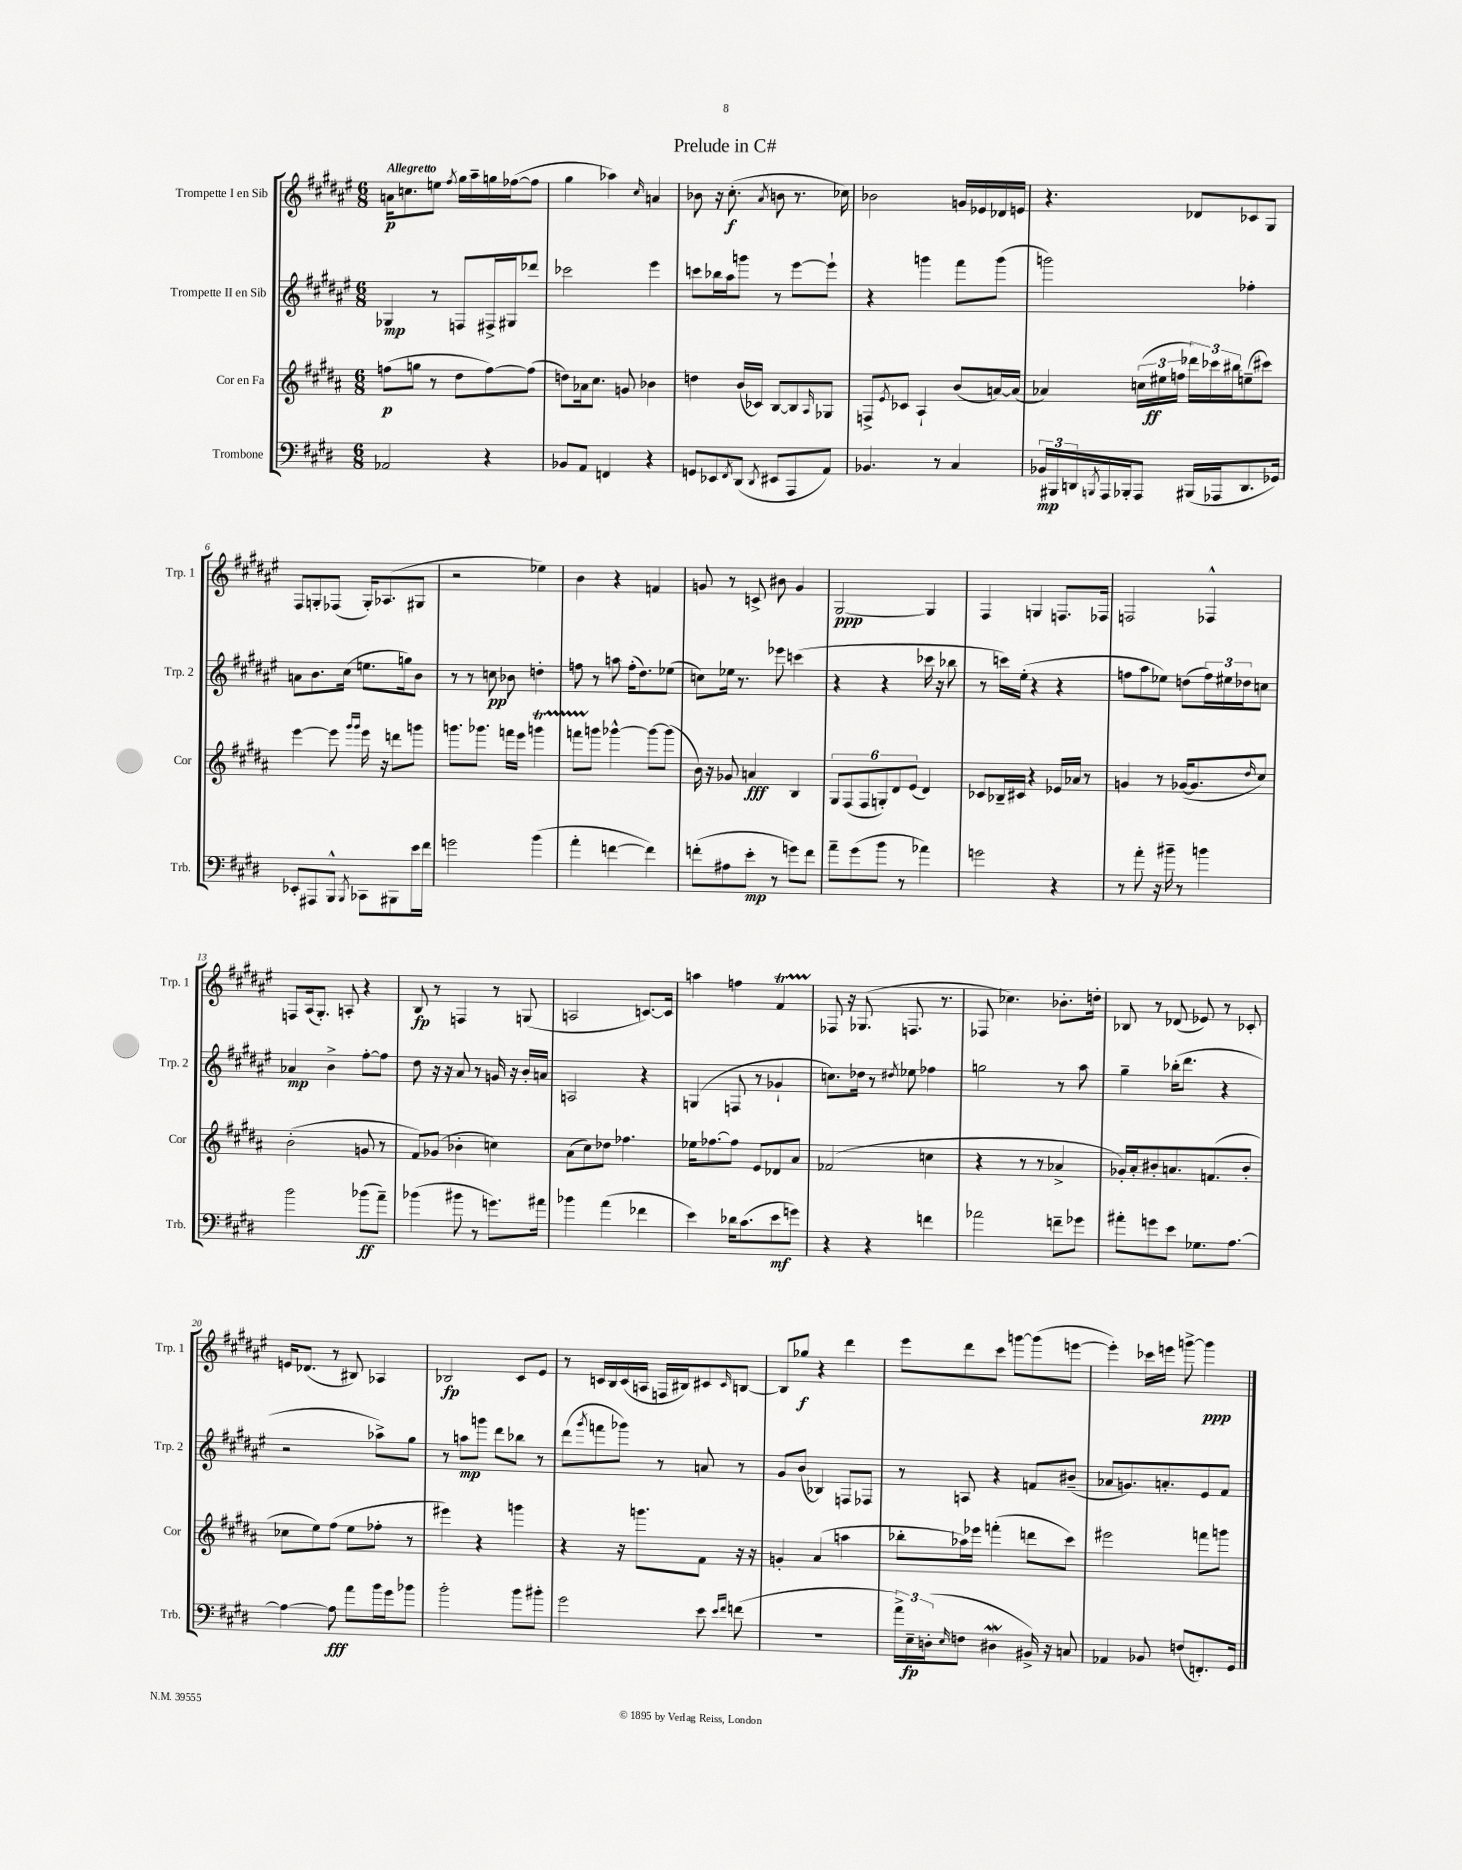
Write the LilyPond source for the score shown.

\header { title = "Prelude in C#" }
<<
\new StaffGroup <<
\new Staff = "s0" \with { instrumentName = "Trompette I en Sib" shortInstrumentName = "Trp. 1" } {
    \clef treble \key fis \major \numericTimeSignature \time 6/8 \tempo "Allegretto"
    a'16\p c''8. e''8 \acciaccatura { fis''8 } gis''16 ais''16-- g''16 fes''16~( fes''8 |
    gis''4 aes''4) \grace { cis''16 } a'4 |
    bes'8 r16 cis''8.-.\f( \acciaccatura { ais'8 } b'8 r8. ces''16) |
    bes'2 g'16 ees'16 des'16 e'16 |
    r4. des'8 ces'8 gis8 |
    fis8 g8-. fes8( g16-.) aes8.( gis8 |
    r2 ees''4) |
    b'4 r4 f'4 |
    g'8 r8 c'8-> bis'8 g'4 |
    gis2~\ppp gis4 |
    fis4 g4 f8. fes16 |
    f2 fes4-^ |
    f8 ais16( gis8.-.) a8-. r4 |
    b8\fp r8 f4 r8 g8( |
    a2 c'8.~) c'16 |
    a''4 f''4 fis'4\startTrillSpan |
    fes8\stopTrillSpan r16 ges8.( f8. r8. |
    fes8 ces''4.) bes'8.-. d''16-. |
    bes8 r8 des'8( ees'8) r8 ces'8-. |
    e'16 des'8.( r8 bis8) aes4 |
    bes2\fp cis'8 eis'8 |
    r8 c'16 b16 c'16( a16 f16 bis16) cis'8 \grace { cis'16 } b8~ |
    b8 ges''8\f r4 dis'''4 |
    eis'''8 dis'''8 cis'''8 g'''8~ g'''8( e'''8~ |
    e'''4-.) ces'''16 e'''16 g'''8~-> g'''4\ppp \bar "|." |
}
\new Staff = "s1" \with { instrumentName = "Trompette II en Sib" shortInstrumentName = "Trp. 2" } {
    \clef treble \key fis \major \numericTimeSignature \time 6/8
    ges4\mp r8 f8 fis16-> gis16 des'''8 |
    ces'''2 eis'''4 |
    c'''8 bes''16 ais''16 g'''8 r8 eis'''8~ eis'''8-! |
    r4 g'''4 fis'''8 g'''8( |
    g'''2) fes''4-. |
    a'8 b'8. cis''16( e''8. g''16) b'8 |
    r8 r8 c''8\pp bes'8 d''4-. |
    f''8 r8 a''8 f''16-.( dis''8.) ees''8( |
    c''8) ees''16 r8. ees'''8 c'''4( |
    r4 r4 ces'''16 r16 bes''8 |
    r8 c'''16) eis''16-.( r4 r4 |
    f''8 ais''8 ees''8) d''8( \tuplet 3/2 { f''16) eis''16 des''16 } c''8 |
    aes'4\mp b'4-> fis''8~-. fis''8 |
    dis''8 r16 r16 ais'8 r8 g'16 r16 b'16-. a'16 |
    a2 r4 |
    g4( f8 r8 ges'4-! |
    c''8.) des''16 r8 \acciaccatura { dis''8 } ees''8 fes''4 |
    g''2 r8 ais''8 |
    gis''4-- bes''16-.( dis'''8. r4 |
    r2 aes''8->) gis''8 |
    r8 a''8\mp g'''8 dis'''8 bes''8 r8 |
    dis'''8( \acciaccatura { gis'''8 } f'''8 ges'''8) r8 a'8 r8 |
    gis'8 b'8( bes4) f8 fes8 |
    r8 a8 r4 f'8 bis'8--( |
    aes'8 g'8.) a'8.-. eis'8 fis'8 \bar "|." |
}
\new Staff = "s2" \with { instrumentName = "Cor en Fa" shortInstrumentName = "Cor" } {
    \clef treble \key b \major \numericTimeSignature \time 6/8
    f''8\p( g''8 r8 dis''8 f''8~) f''8( |
    d''8) aes'16 cis''8. g'8 bes'4 |
    d''4 b'16( ces'16) b8~ b8 \grace { ais16 } ges8 |
    f8-> \acciaccatura { e'8 } ces'8 ais4-! b'8( a'16~) a'16( |
    aes'4) \tuplet 3/2 { c''16( eis''16\ff f''16 } \tuplet 3/2 { des'''16) ces'''16 bis''16 } e''8--( cis'''8) |
    e'''4~ e'''8 \grace { gis'''16 gis'''16 } e'''16 r16 d'''8 g'''8 |
    g'''8. ges'''8. f'''16 e'''16 g'''4\startTrillSpan |
    f'''8 g'''8\stopTrillSpan ges'''4~-^ ges'''8~ ges'''8( |
    b'16) r16 ges'8 a'4\fff b4 |
    \tuplet 6/4 { gis8 fis8( fis8 g8-.) dis'8 e'8( } dis'4) |
    ces'8 bes16-- cis'16 r4 ees'16 aes'16 r8 |
    g'4 r8 ges'16~( ges'8. \grace { dis''16 } cis''8) |
    b'2-.( g'8 r8 |
    fis'8) ges'8( bes'4-. c''4) |
    ais'8( cis''8) des''8 fes''4. |
    ees''16 fes''8.~ fes''8 e'8 des'8 ais'8 |
    fes'2( c''4 |
    r4 r8 r8 aes'4-> |
    ges'16-.) ais'16-. bis'8-. a'8. f'8.( bis'8-. |
    ces''8 e''8) fis''8( e''8 fes''8-. r8 |
    eis'''4) r4 g'''4 |
    r4 r16 g'''8. fis'8 r16 r16 |
    g'4-. ais'4( a''4 |
    bes''8-. aes''16) ees'''16 f'''4-.( d'''8 cis'''8) |
    eis'''2 f'''8 g'''8 \bar "|." |
}
\new Staff = "s3" \with { instrumentName = "Trombone" shortInstrumentName = "Trb." } {
    \clef bass \key e \major \numericTimeSignature \time 6/8
    aes,2 r4 |
    bes,8 a,8 f,4 r4 |
    g,8 ees,8 \acciaccatura { fis,8 } dis,8( \acciaccatura { dis,8 } eis,8 a,,8 a,8) |
    bes,4. r8 cis4 |
    \tuplet 3/2 { bes,16\mp bis,,16 d,16 } \acciaccatura { b,,8 } a,,16 bes,,16-. a,,8 bis,,16( aes,,16 d,8. ges,16) |
    ees,8-. ais,,8 b,,8-^ \acciaccatura { b,,8 } ces,8 bis,,8 e'16 fis'16 |
    g'2 b'4( |
    a'4-. f'4~ f'4) |
    f'8-.( ais8 e'8-.\mp r8 g'8) f'8 |
    a'8-- gis'8( b'8 r8 aes'4) |
    g'2 r4 |
    r8 a'8-. r16 bis'16-- r8 b'4 |
    b'2 bes'8\ff( a'8--) |
    bes'4( bis'8 r8 g'8.) ais'16 |
    bes'4 a'4( fes'4 |
    e'4) des'16 cis'8.( e'8\mf g'8) |
    r4 r4 f'4 |
    aes'2 f'8-- ges'8 |
    ais'8-. g'8 e'8 ges8. a8.~ |
    a4~ a8\fff a'8 b'16 gis'16 bes'8 |
    b'2-. b'8 bis'8-. |
    gis'2 e'8 \grace { e'16 fis'16 } f'8( |
    R2. |
    \tuplet 3/2 { a'16->) e16--\fp d16-.( } \grace { e16 } f8 dis4\mordent bis,16->) r16 c8 |
    aes,4 bes,8 f8( f,8.-.) gis,16 \bar "|." |
}
>>
>>
